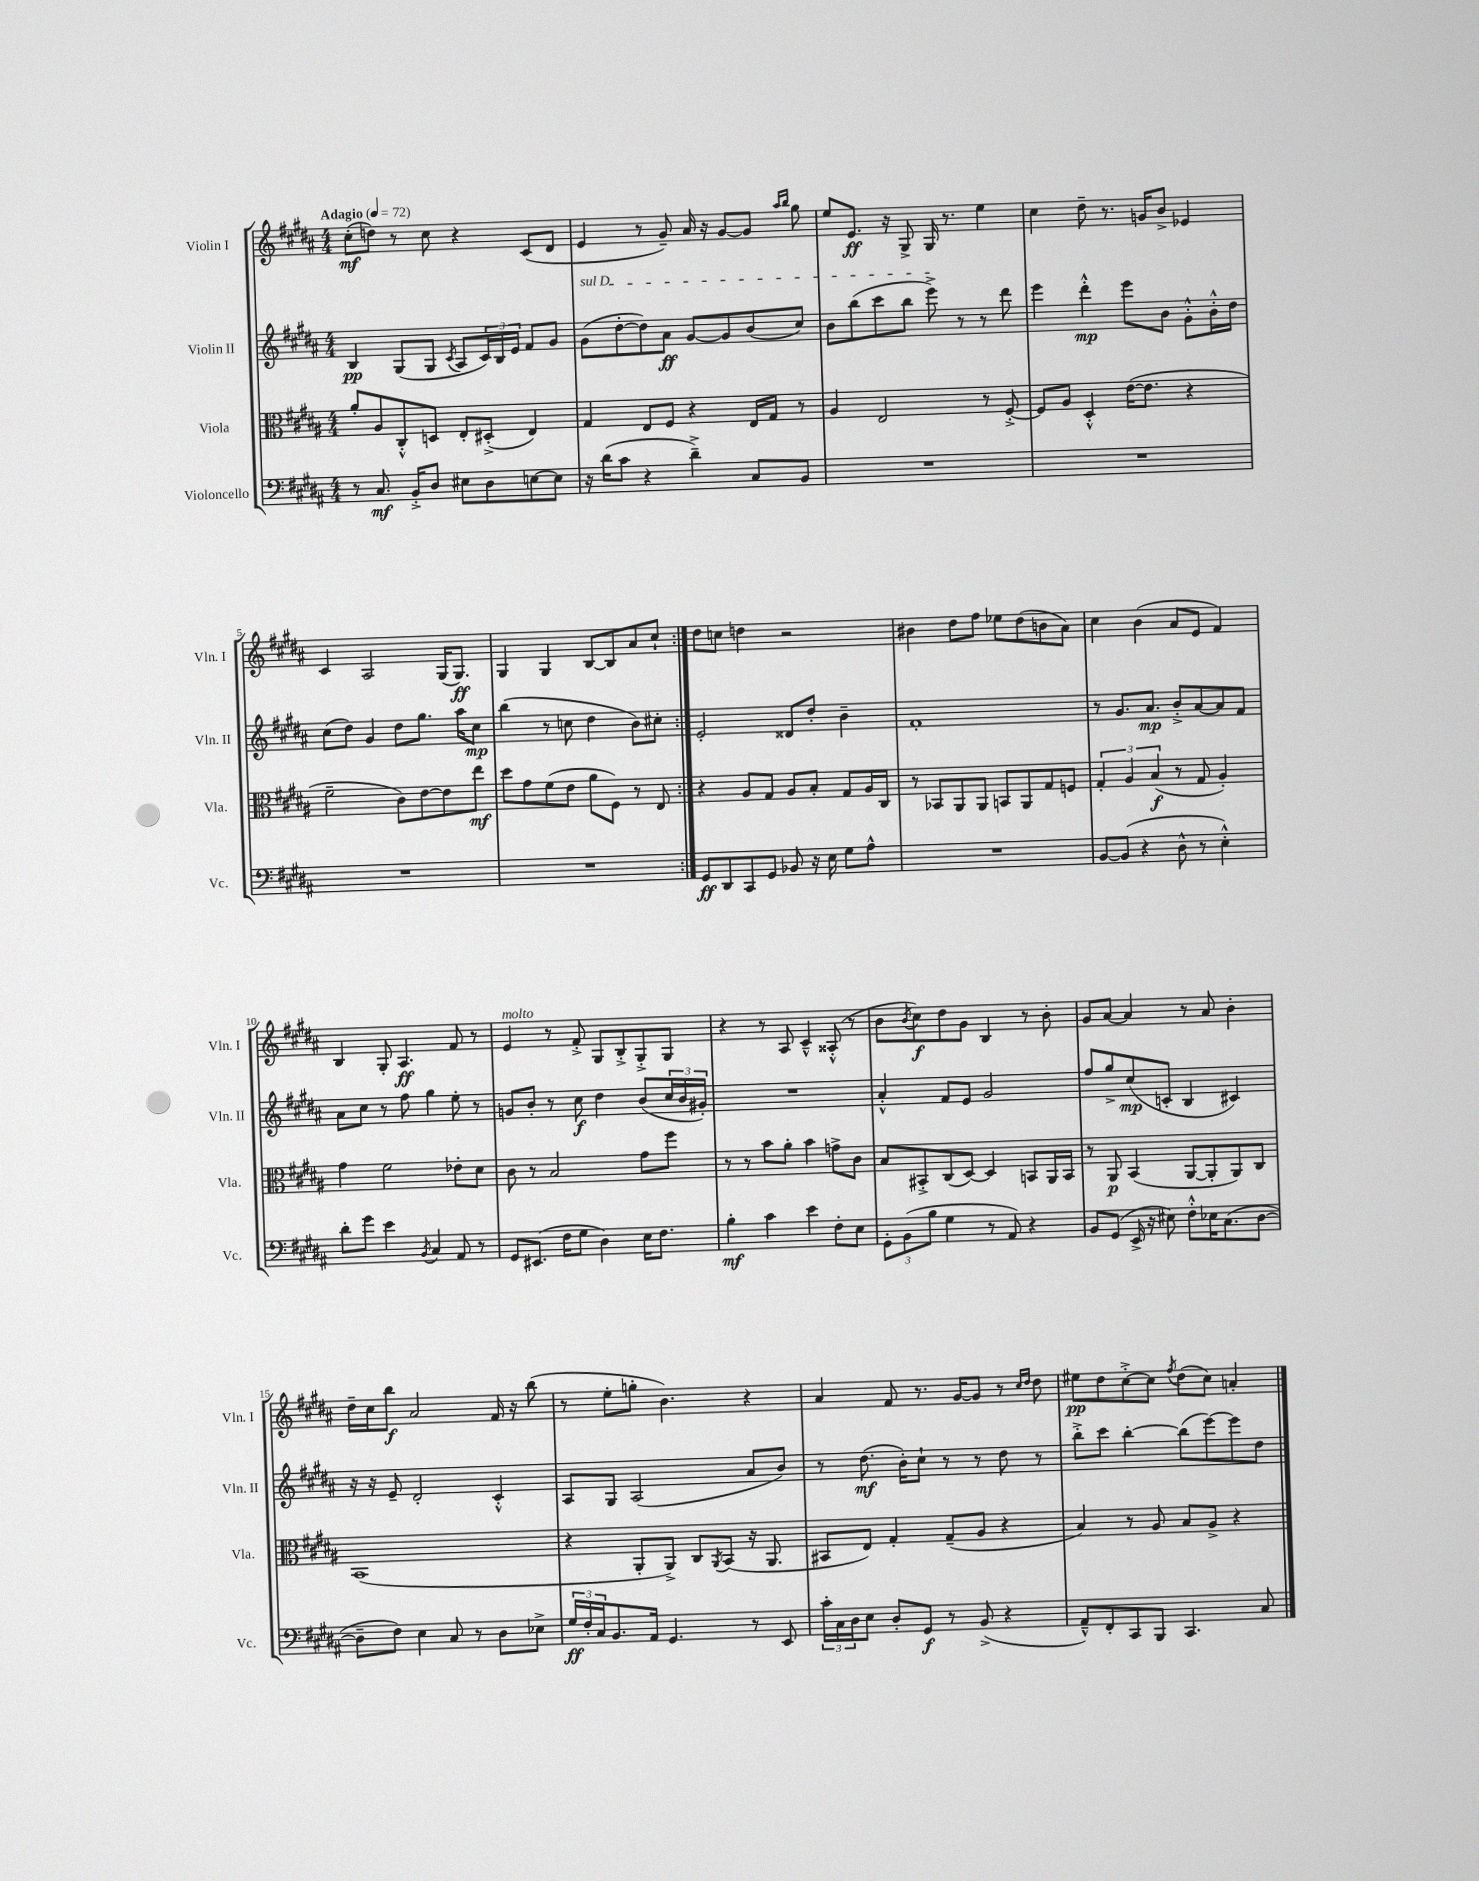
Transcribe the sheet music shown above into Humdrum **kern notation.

**kern	**kern	**kern	**kern
*staff4	*staff3	*staff2	*staff1
*clefF4	*clefC3	*clefG2	*clefG2
*k[f#c#g#d#a#]	*k[f#c#g#d#a#]	*k[f#c#g#d#a#]	*k[f#c#g#d#a#]
*M4/4	*M4/4	*M4/4	*M4/4
*MM72	*MM72	*MM72	*MM72
8r	8a#'/L	4B/	(8cc#'\L
8.C#/	8A#/	.	8dd\J)
.	8C#'^^/	(8G#/L	8r
16BB'^/LK	.	.	.
8D#/J	8D/J	8G#/J	8cc#\
.	.	8qc#/	.
8E#\L	8E'/L	8A#/L	4r
8D#\	(8D#'^/J	24c#/L)	.
.	.	24B/	.
.	.	24e/JJ	.
[8E\	4E/)	8f#/L	(8c#/L
8E\]J	.	8g#/J	8d#/J
=	=	=	=
16r	4G#/	(8g#\L	4e/
(16d#\LK	.	.	.
8c#\J	.	[8dd#'\	.
4r	8E/L	8dd#\])	8r
.	8F#/J	8a#\J	8g#~/)
4d#~^\)	4r	[8g#/L	16a#/
.	.	.	16r
.	.	8g#/]	[8g#/L
8C#/L	16E/LL	(8b/	8g#/]J
.	16G#/JJ	.	.
.	.	.	16qqaa#/LL
.	.	.	16qqbb/JJ
8BB/J	8r	8cc#/J)	8gg#\
=	=	=	=
1r	4A#/	8b\L	8ee/L
.	.	(8bb\	8.e/J
.	2E/	8ccc#\	.
.	.	.	16r
.	.	8bb\J	8G#^/
.	.	8eee^\)	16G#/
.	.	.	8.r
.	.	8r	.
.	8r	8r	4ee\
.	[8F#'^/	8ddd#\	.
=	=	=	=
1r	8F#/]L	4eee\	4cc#\
.	8A#/J	.	.
.	4D#'^^/	4ddd#'^^\	8dd#~\
.	.	.	8.r
.	([16e\LK	8eee\L	.
.	8.e\]J	.	16g/LK
.	.	8b\J	8b^/J
.	4r	8g#'^^\L	4e-/
.	.	16b'^^\L	.
.	.	16dd#\JJ	.
=	=	=	=
1r	2f#~\	(8cc#\L	4c#/
.	.	8dd#\J)	.
.	.	4g#/	2A#/
.	8c#\L)	8dd#\L	.
.	[8e\	8.gg#\J	.
.	8e\]	.	(16G#/LK
.	.	16aa#\LK	8.G#/J)
.	8ee\J	8cc#\J	.
=	=	=	=
1r	8dd#\L	(4bb\	4G#/
.	8g#\	.	.
.	(8f#\	8r	4G#/
.	8e\J	8cc\	.
.	8a#\L	4dd#\	[8B/L
.	8F#\J)	.	8B/]
.	8r	8b\L)	8a#/
.	8E/	8cc#'\J	8cc#`/J
=:|!	=:|!	=:|!	=:|!
8GG#/L	4r	2e'/	8dd#\L
8DD#/	.	.	8cc\J
8CC#/	8A#/L	.	4dd\
8GG#/J	8G#/J	.	.
8BB-/	8A#/L	8d##/L	2r
16r	8B'/J	8dd#'/J	.
16E\	.	.	.
8G#\L	8G#/L	4b~\	.
8A#^^\J	16A#/L	.	.
.	16C#/JJ	.	.
=	=	=	=
1r	8r	1f#'	4b#\
.	8BB-/L	.	.
.	8AA#/	.	8dd#\L
.	8AA#/J	.	8ff#\J
.	8BB/L	.	8ee-\L
.	8AA#/	.	(8dd#\
.	8G#/	.	8b\
.	8F/J	.	8a#\J)
=	=	=	=
[8BB/L	6G#'/	8r	4cc#\
(8BB/]J	.	8.g#/L	.
.	6A#/	.	.
4r	.	.	(4b\
.	.	8.a#/J	.
.	(6B/	.	.
8D#^^\	8r	8b'^/L	8a#/L
8r	8G#/	[8a#/	8e/J
4E'^^\)	4A#'/)	8a#/]	4f#/)
.	.	8f#/J	.
=	=	=	=
8d#'\L	4g#\	8a#\L	4B/
8g#\J	.	8cc#\J	.
4e\	2f#\	8r	8G#'/
.	.	8ff#\	4.A#/
8qBB/	.	.	.
4C#/	.	4gg#\	.
8AA#/	8e-'\L	8ee'\	8f#/
8r	8d#\J	8r	8r
=	=	=	=
8GG#/L	8c#\	8g/L	4e/
(8.EE#/J	8r	8b'/J	.
.	2B/	8r	8r
16F#\LK	.	.	.
8G#\J	.	8cc#\	8f#'^/
4D#\)	.	4dd#\	8G#/L
.	.	.	8B'^/
16E\LK	8g#\L	(8b/L	8G#'^/
8.F#\J	.	.	.
.	8ff#\J	24cc#/L	8G#/J
.	.	24b/	.
.	.	24g#'/JJ)	.
=	=	=	=
4B'\	8r	1r	4r
.	8r	.	.
4c#\	8b\L	.	8r
.	8a#'\J	.	8A#/
4e\	4b\	.	4c#~^^/
8F#'\L	8g^\L	.	(8A##'^^/
8E\J	8c#\J	.	8r
=	=	=	=
12GG#'\L	8B/L	4a#'^^/	8b\L
(12BB\	.	.	.
.	.	.	8qb/
.	8BB#'^/	.	8cc#\)
12B\J	.	.	.
4G#\	(8C#/	8f#/L	8dd#\
.	[8D#/J)	8e/J	8g#\J
8r	4D#/]	2g#/	4B/
8AA#/)	.	.	.
4r	8BB/L	.	8r
.	16AA#/L	.	8b'\
.	16BB/JJ	.	.
=	=	=	=
8BB/L	8r	8ff#/L	8g#/L
(8GG#/J	8AA#/	8gg#^/	[8a#/J
16EE^/	(4BB/	(8cc#/	4a#/]
16r	.	.	.
8E#\)	.	8c'/J	.
8F#'^^\L	[8AA#/L	4B/	8r
16E-\K	8AA#'/]	.	8a#/
(8.C#\	.	.	.
.	8AA#/)	4c#/)	4b'\
[8D#\J	8C#/J	.	.
=	=	=	=
8D#~\]L	(1BB	16r	16dd#~\LL
.	.	16r	16cc#\J
8F#\J)	.	8e~/	8bb\J
4E\	.	2d#'/	2a#/
8C#/	.	.	.
8r	.	.	.
8D#\L	.	4c#'^^/	16f#/
.	.	.	16r
8E-^\J	.	.	(8bb\
=	=	=	=
24G#/LL	4r	8A#/L	8r
24F#'/	.	.	.
24C#/J	.	.	.
8.BB/	.	8G#/J	8ee'\L
.	8AA#'/L	(2A#/	8gg'\J
16AA#/Jk	.	.	.
4.GG#/	8AA#^/J)	.	4.b\)
.	8C#/L	.	.
.	8qAA#/	.	.
.	(8BB/J	.	.
8r	16r	8a#/L	4r
.	8.AA#/	.	.
8EE/	.	8b/J)	.
=	=	=	=
24c#'\LL	8BB#/L	8r	4a#/
24C#\	.	.	.
24D#\J	.	.	.
8E\J	8E/J)	(8.dd#\	.
8D#'/L	4G#'/	.	8f#/
.	.	16b'\LK)	.
8GG#/J	.	8cc#`\J	8.r
8r	(8G#~/L	8r	.
.	.	.	[16g#/LK
(8BB^/	8A#/J	8r	8g#/]J
4r	4r	8dd#\	8r
.	.	.	16qqcc#/LL
.	.	.	16qqdd#/JJ
.	.	8r	8dd#\
=	=	=	=
8AA#~^^/L)	4B/)	8bb'^\L	8ee#\L
8FF#'/	.	8ccc#\J	8dd#\
8CC#/	8r	[4bb'\	[8cc#'^\
8BBB/J	8A#/	.	8cc#\]J
.	.	.	8qff#/
4.CC#/	8B/L	(8bb\]L	(8dd#\L
.	8A#^/J	[8eee\)	8cc#\J)
.	4r	8eee\]	4a'/
8C#/	.	8dd#\J	.
==	==	==	==
*-	*-	*-	*-
